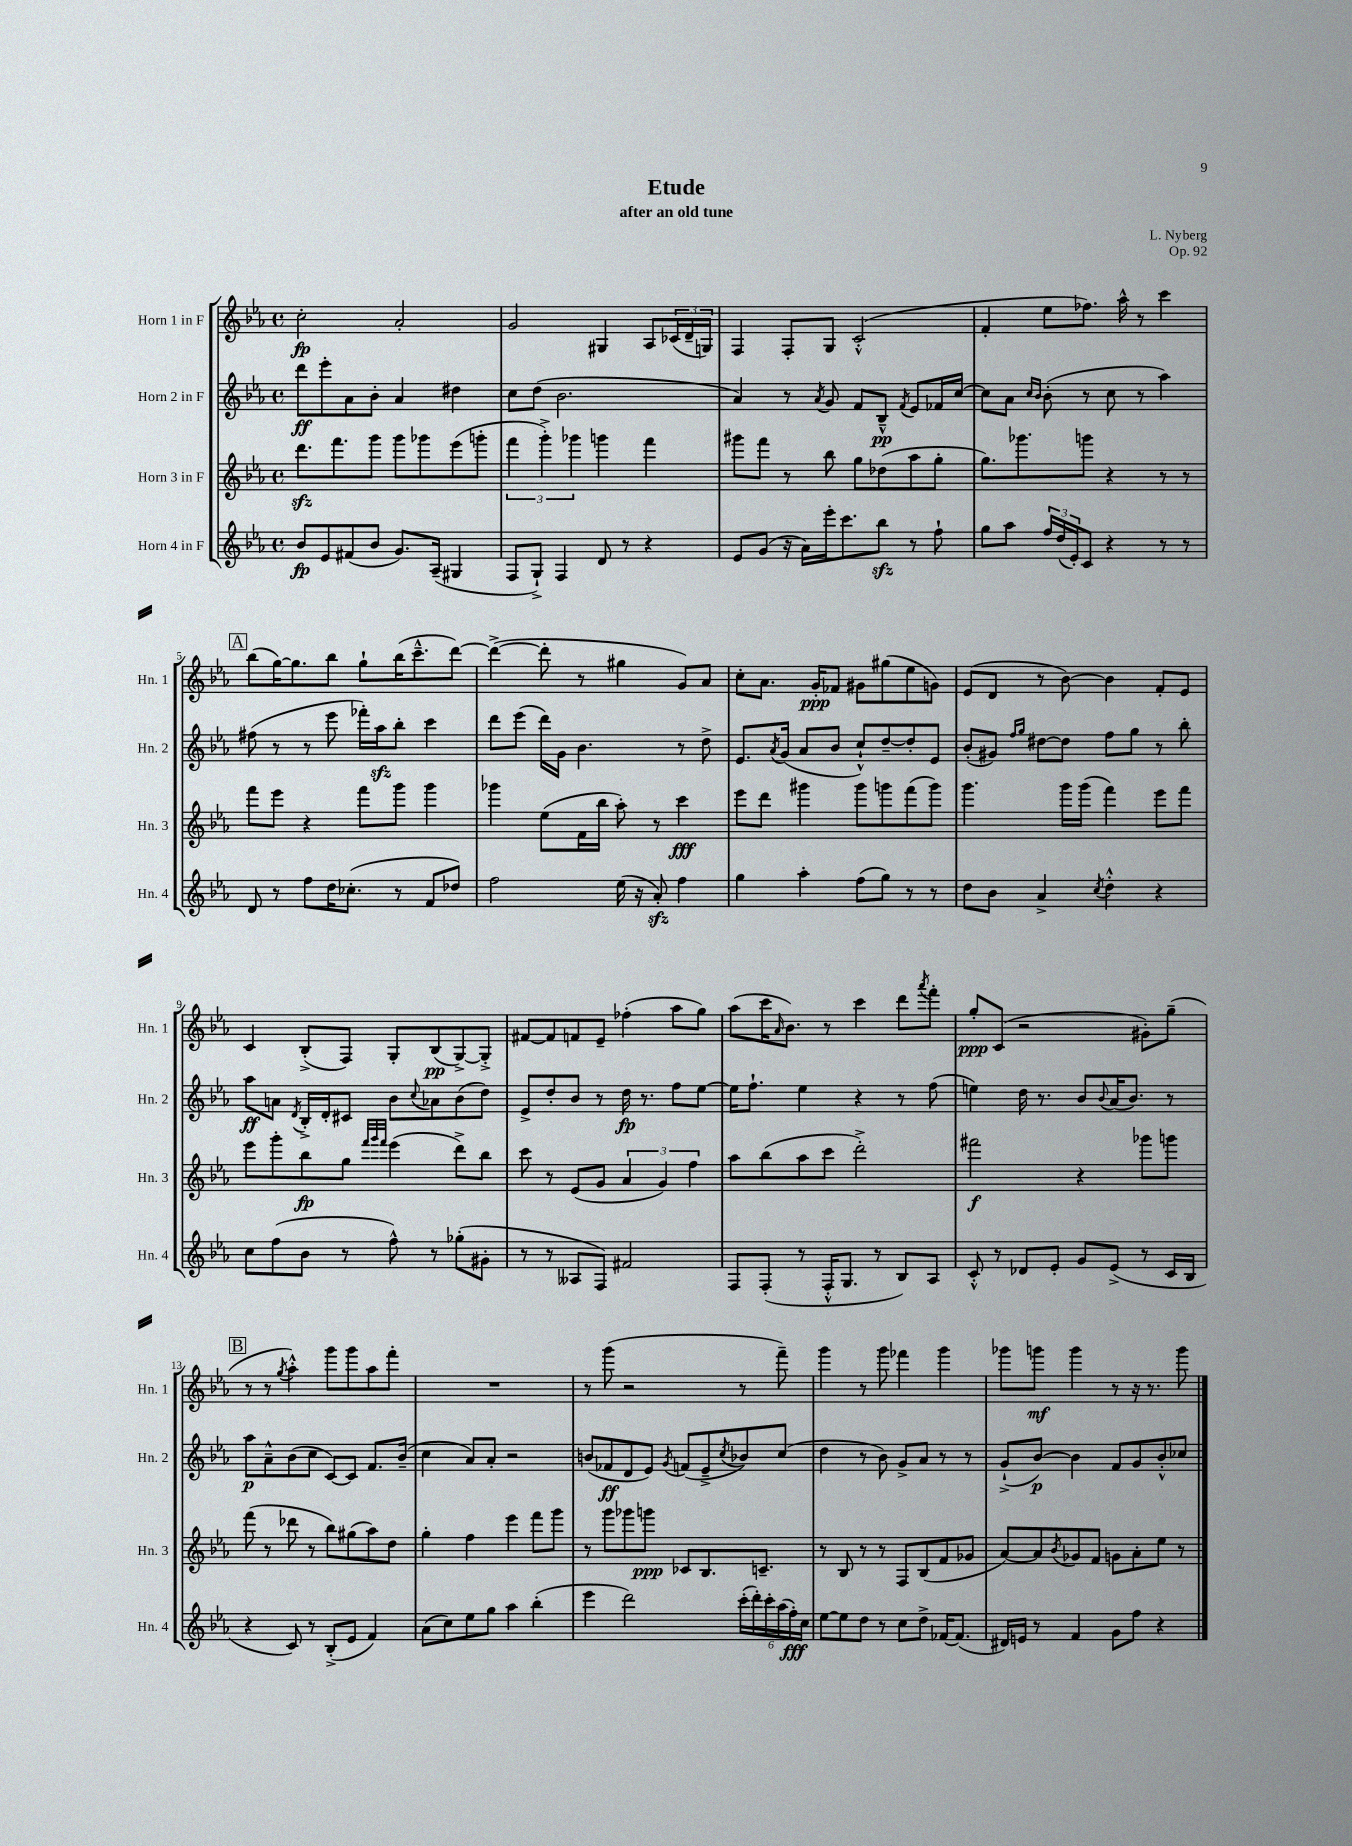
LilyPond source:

\header { title = "Etude" composer = "L. Nyberg" subtitle = "after an old tune" opus = "Op. 92" }
<<
\new StaffGroup <<
\new Staff = "s0" \with { instrumentName = "Horn 1 in F" shortInstrumentName = "Hn. 1" } {
    \clef treble \key ees \major \defaultTimeSignature \time 4/4
    c''2-.\fp aes'2-. |
    g'2 gis4 aes8 \tuplet 3/2 { ces'16( d'16-- g16) } |
    f4 f8-. g8 c'2-.-^( |
    f'4-. ees''8 fes''8.) aes''16-^ r8 c'''4 |
    \mark \markup { \box "A" } bes''8( g''16~) g''8. bes''8 g''8-! bes''16( c'''8.---^ d'''8~) |
    d'''4~->( d'''8-. r8 gis''4 g'8) aes'8 |
    c''8-. aes'8. g'16-.\ppp fes'8 gis'8 gis''8( ees''8 g'8) |
    ees'8( d'8 r8 bes'8~) bes'4 f'8-. ees'8 |
    c'4 bes8-.->( f8) g8-. bes8\pp( g8~->) g8-.-> |
    fis'8~ fis'8 f'8 ees'8-- fes''4-.( aes''8 g''8) |
    aes''8( c'''16 \grace { aes'16 } bes'8.) r8 c'''4 d'''8 \acciaccatura { aes'''8 } f'''8-. |
    g''8-.\ppp c'8( r2 gis'8-.) g''8--( |
    \mark \markup { \box "B" } r8 r8 \acciaccatura { g''8 } aes''4-.-^) g'''8 g'''8 aes''8 f'''8-. |
    R1 |
    r8 g'''8( r2 r8 f'''8--) |
    g'''4 r8 g'''8 fes'''4 g'''4 |
    ges'''8 g'''8\mf g'''4 r8 r16 r8. g'''8 \bar "|." |
}
\new Staff = "s1" \with { instrumentName = "Horn 2 in F" shortInstrumentName = "Hn. 2" } {
    \clef treble \key ees \major \defaultTimeSignature \time 4/4
    d'''8\ff ees'''8-. aes'8 bes'8-. aes'4 dis''4 |
    c''8 d''8( bes'2. |
    aes'4) r8 \acciaccatura { aes'8 } g'8 f'8 bes8---^\pp \acciaccatura { f'8 } ees'8 fes'16 c''16~ |
    c''8 aes'8 \grace { c''16 bes'16 } bes'8-.( r8 c''8 r8 aes''4) |
    \mark \markup { \box "A" } fis''8( r8 r8 ees'''8 fes'''16-.) aes''16\sfz bes''8-. c'''4 |
    d'''8 ees'''8( d'''16) g'16 bes'4. r8 d''8-> |
    ees'8. \acciaccatura { aes'8 } g'16( aes'8 bes'8 c''8-!-^) d''8~-- d''8-. ees'8 |
    bes'8-.( gis'8) \grace { f''16 g''16 } dis''8~ dis''8 f''8 g''8 r8 bes''8-. |
    aes''8\ff a'8 \acciaccatura { d'8 } bes16-.-> d'16-. cis'8 bes'8 \appoggiatura { c''8 } aes'8 bes'8( d''8) |
    ees'8-> d''8-. bes'8 r8 d''16\fp r8. f''8 ees''8~ |
    ees''16 f''8.-! ees''4 r4 r8 f''8( |
    e''4) d''16 r8. bes'8 \appoggiatura { bes'8 } aes'16( bes'8.) r8 |
    \mark \markup { \box "B" } aes''8\p aes'8---^ bes'8( c''8 c'8~) c'8 f'8. bes'16--( |
    c''4 aes'8) aes'8-. r2 |
    b'8( fes'8\ff d'8 ees'8) \acciaccatura { g'8 } f'8( ees'8---> \acciaccatura { c''8 } bes'8) c''8( |
    d''4 r8 bes'8) g'8-> aes'8 r8 r8 |
    g'8-!->( bes'8~\p) bes'4 f'8 g'8 bes'8-.-^ ces''8 \bar "|." |
}
\new Staff = "s2" \with { instrumentName = "Horn 3 in F" shortInstrumentName = "Hn. 3" } {
    \clef treble \key ees \major \defaultTimeSignature \time 4/4
    d'''8.\sfz f'''8. g'''8 g'''8 ges'''8 ees'''8( g'''8-. |
    \tuplet 3/2 { f'''4 g'''4-.->) ges'''4 } g'''4 f'''4 |
    gis'''8 f'''8 r8 bes''8 g''8 des''8( aes''8 g''8-. |
    g''8.) ges'''8. g'''8 r4 r8 r8 |
    \mark \markup { \box "A" } f'''8 ees'''8 r4 f'''8 g'''8 g'''4 |
    ges'''4 ees''8( f'16 bes''16 aes''8-.) r8 c'''4\fff |
    ees'''8 d'''8 gis'''4 gis'''8 g'''8 f'''8( g'''8) |
    g'''4. g'''16 g'''16( f'''4) ees'''8 f'''8 |
    ees'''8 g'''8-. bes''8\fp g''8 \grace { f'''32 g'''32 f'''32 } ees'''4( d'''8->) bes''8 |
    c'''8 r8 ees'8( g'8 \tuplet 3/2 { aes'4 g'4) f''4 } |
    aes''8 bes''8( aes''8 c'''8 d'''2-.->) |
    fis'''2\f r4 ges'''8 g'''8 |
    \mark \markup { \box "B" } f'''8( r8 des'''8 r8 bes''8) gis''8( aes''8) d''8 |
    g''4-. f''4 ees'''4 f'''8 g'''8 |
    r8 g'''8 ges'''8 g'''8\ppp ces'8 bes8. c'8.-- |
    r8 bes8 r8 r8 f8 bes8( f'8 ges'8 |
    aes'8~) aes'8 \acciaccatura { bes'8 } ges'8 f'8 g'8 aes'8-. ees''8 r8 \bar "|." |
}
\new Staff = "s3" \with { instrumentName = "Horn 4 in F" shortInstrumentName = "Hn. 4" } {
    \clef treble \key ees \major \defaultTimeSignature \time 4/4
    bes'8\fp ees'8 fis'8( bes'8 g'8.) aes16--( gis4 |
    f8 g8-!->) f4 d'8 r8 r4 |
    ees'8 g'8( r16 aes'16) ees'''16-. c'''8. bes''8\sfz r8 f''8-! |
    g''8 aes''8 \tuplet 3/2 { f''16 d''16( ees'16-.) } c'8 r4 r8 r8 |
    \mark \markup { \box "A" } d'8 r8 f''8 d''16 ces''8.-.( r8 f'8 des''8) |
    f''2 ees''16( r16 aes'8-.\sfz) f''4 |
    g''4 aes''4-. f''8( g''8) r8 r8 |
    d''8 bes'8 aes'4-> \acciaccatura { c''8 } d''4-.-^ r4 |
    c''8 f''8( bes'8 r8 f''8-^) r8 ges''8-.( gis'8-. |
    r8 r8 aeses8 f8) fis'2 |
    f8 f8-.( r8 f16-.-^ g8. r8 bes8) aes8 |
    c'8-.-^ r8 des'8 ees'8-. g'8 ees'8->( r8 c'16 bes16 |
    \mark \markup { \box "B" } r4 c'8) r8 bes8-.->( ees'8 f'4) |
    aes'8( c''8) ees''8 g''8 aes''4 bes''4-.( |
    ees'''4 d'''2) \tuplet 6/4 { c'''16-.( d'''16-.) c'''16-. aes''16( f''16-.\fff) c''16 } |
    ees''8~ ees''8 d''8 r8 c''8 d''8-> fes'16~ fes'8.( |
    dis'16) e'16 r8 f'4 g'8 f''8 r4 \bar "|." |
}
>>
>>
